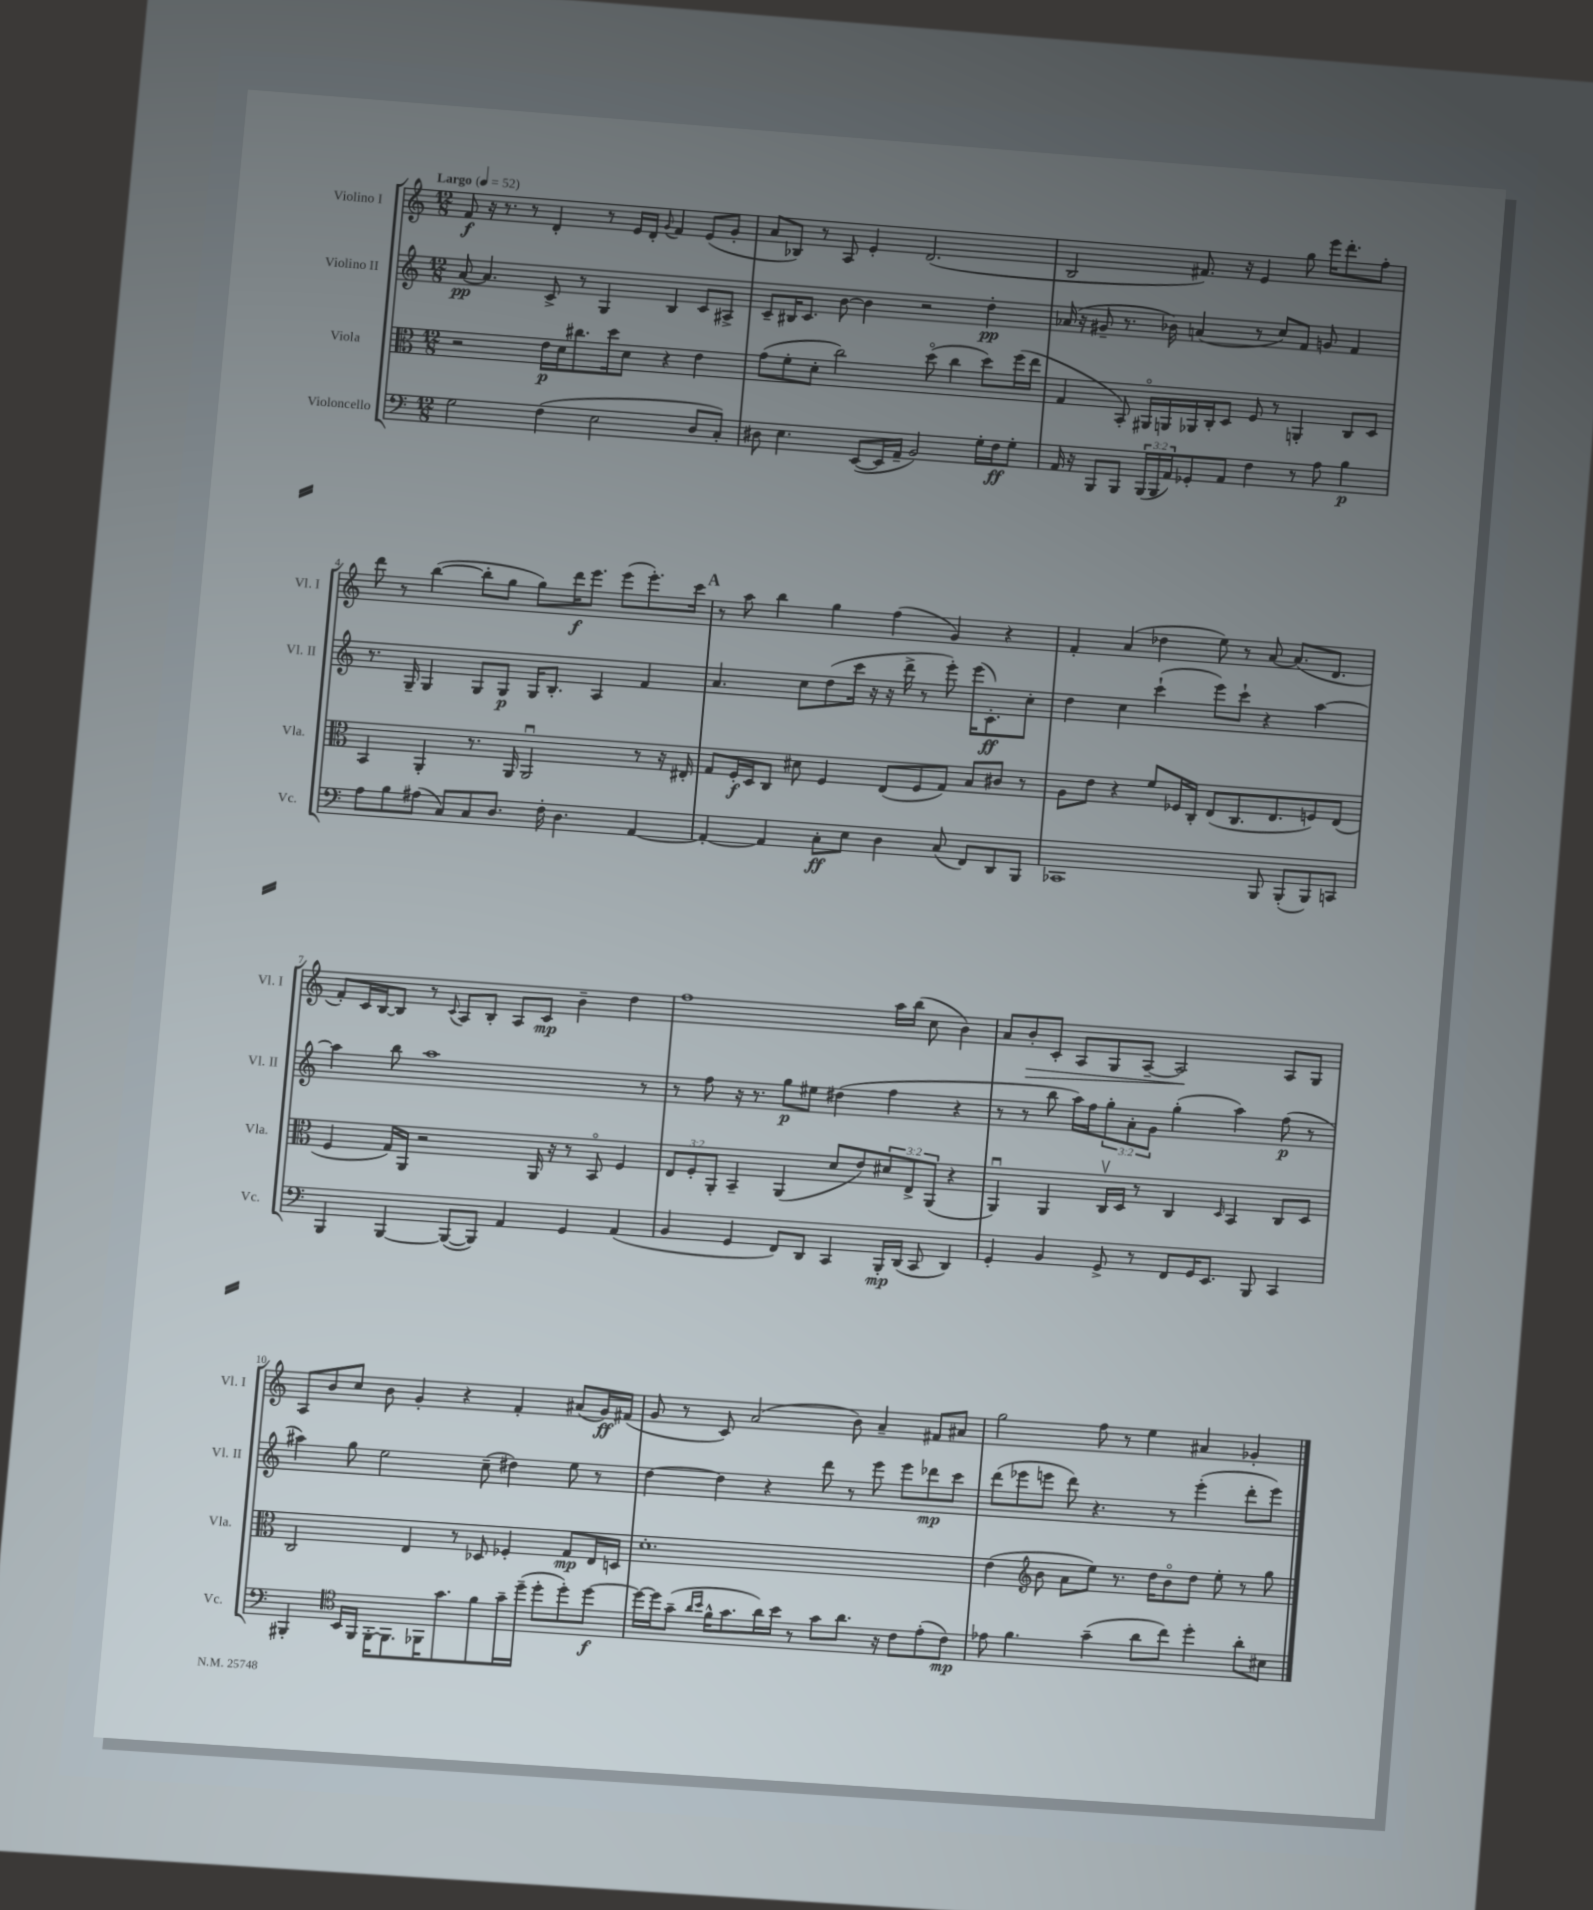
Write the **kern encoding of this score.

**kern	**kern	**kern	**kern
*staff4	*staff3	*staff2	*staff1
*clefF4	*clefC3	*clefG2	*clefG2
*k[]	*k[]	*k[]	*k[]
*M12/8	*M12/8	*M12/8	*M12/8
*MM52	*MM52	*MM52	*MM52
2G	2r	[8a	8f
.	.	4.a]	16r
.	.	.	8.r
.	.	.	8r
(4F	16e	8c^	4d'
.	16d	.	.
.	8.cc#	8r	.
2E	.	4G	8r
.	16dd	.	.
.	8d	.	16e
.	.	.	16d'
.	.	.	8qqg
.	4r	4B	4f
8D	4e	8c	(8e
8C')	.	8A#^	8g'
=	=	=	=
8D#	(8g	8c~	8a
4.E	8f'	16B#	8B-)
.	.	8.c	.
.	8d'	.	8r
.	2cc)	[8b	8A
([8EE	.	4b]	4e'
16EE]	.	.	.
16AA~	.	.	.
2BB)	.	2r	(2.d
.	(8ddo	.	.
.	4cc	.	.
16G'	8dd)	4dd'	.
16F	.	.	.
8G'	(16ff	.	.
.	16ee	.	.
=	=	=	=
16AA	4G	(16a-	2B
16r	.	16r	.
8BBB	.	8g#~	.
8BBB	8BB')	8.r	.
(24BBB	16AA#o	.	.
24BBB	.	.	.
.	16AA	16b-)	.
24AA)	.	.	.
8GG-'	16AA-	(4a	8.f#)
.	16C'	.	.
8AA	8D	.	.
.	.	.	16r
4F	8F	8r	4e
.	8r	8cc)	.
8r	4AA'	8f	8gg
8A	.	8g	16eee
.	.	.	8.ddd'
4B	8C	4f	.
.	8D	.	8ff'
=	=	=	=
8A	4BB	8.r	8ddd
8B	.	.	8r
.	.	16G~	.
(8A#	4AA'	4G	([4bb
8C)	.	.	.
8C	8.r	8G	8bb']
8.D	.	8G	8gg
.	16AA	.	.
.	2AAu	16G	8gg)
16F'	.	8.B'	.
4.D	.	.	16ddd
.	.	.	8.eee
.	.	4A	.
.	.	.	(8eee
[4AA	8r	4f	8.eee')
.	16r	.	.
.	16E#'	.	16ccc
=	=	=	=
4AA'_	8G	4.a	8r
.	16F'	.	8aa
.	16D	.	.
4AA]	8C	.	4bb
.	8d#	8cc	.
8C'	4F	(8dd	4gg
8E	.	16ccc	.
.	.	16r	.
4D	(8E	16r	(4ff
.	.	16ddd^	.
.	8F	8r	.
(8C	8G)	8eee')	4g)
8FF)	8B	(16eee	.
.	.	8.c')	.
8DD	8c#	.	4r
8BBB	8r	8cc'	.
=	=	=	=
1CC-	8A	4dd	4f'
.	8e	.	.
.	4r	4cc	(4a
.	8f	(4ccc`	4dd-
.	16F-	.	.
.	16C'	.	.
.	(8E	8eee)	8ee)
.	8.C	8ccc`	8r
8BBB	.	4r	[8a
.	8.E	.	.
(8BBB'	.	.	(8.a]
8BBB)	8F)	[4aa	.
.	.	.	8.d
8CC	(8E	.	.
=	=	=	=
4BBB	4F	4aa]	8f')
.	.	.	16c
.	.	.	[16B
[4BBB	16G)	8bb	8B]
.	16AA	.	.
.	2r	1aa	8r
.	.	.	8qqc
(8BBB_	.	.	8A
8BBB])	.	.	8B'
4AA	.	.	8A
.	16AA	.	8c
.	16r	.	.
4GG	8r	.	4b~
.	8BBo	.	.
(4AA	4F	.	4dd
.	.	8r	.
=	=	=	=
4BB	12E	8r	1ff
.	12F'	.	.
.	.	8ff	.
.	12AA'	.	.
4GG	4BB~	16r	.
.	.	8.r	.
8FF)	(4AA	8gg	.
8DD	.	8ee#	.
4CC	8d	(4dd#	.
.	8e)	.	.
16BBB'	12d#	4ff	16aa
(16DD	.	.	(16bb
.	12E^	.	.
8CC	.	.	8cc
.	(12AA	.	.
4DD)	4r	4r	4b)
=	=	=	=
4GG'	4AAu)	8r	8a
.	.	8r	8b'
4BB	4AA	8bb	8c'
.	.	16aa)	8A
.	.	16ff	.
8GG^	16Cv	12gg'	8G
.	16D	.	.
.	.	12a'	.
8r	8r	.	[8A~
.	.	12g	.
8FF	4C	(4gg'	2A]
16GG	.	.	.
8.EE	.	.	.
.	16qqD	.	.
.	4BB	4aa)	.
8BBB	.	.	.
4CC	8C	(8ff	8A
.	8D	8r	8G
=	=	=	=
4BBB#'	2C	4aa#)	8A
.	.	.	8b
*clefC4	*	*	*
16BB	.	8gg	8cc
16FF	.	.	.
[16FF'	.	2ee	8b
8.FF]	.	.	.
.	4E	.	4g'
16FF-	.	.	.
8.g	.	.	.
.	8r	.	4r
8f	8D-	(8cc~	.
16g~	4F-'	4dd#)	4f'
(16dd~	.	.	.
8dd'	.	.	.
8dd')	8G	8ee	(8a#
[8dd	16E	8r	16g)
.	16D	.	(16f#
=	=	=	=
16dd_	1.d'	[4dd	8g
16dd]	.	.	.
(8g~	.	.	8r
16qqa	.	.	.
16qqb	.	.	.
16f^^	.	4dd]	8c)
8.g	.	.	.
.	.	.	(2a
16a)	.	4r	.
16b	.	.	.
8r	.	.	.
8g	.	8ddd	.
8.a	.	8r	8b)
.	.	8eee	4a~
16r	.	.	.
8c	.	8eee	.
(8e'	.	8ddd-	8f#
8c)	.	8ccc	8a#
=	=	=	=
8e-	(4e	(8ddd	2gg
4.f	.	8eee-	.
*	*clefG2	*	*
.	8b	8eee	.
.	8a	8ddd)	.
(4g~	8ee)	4.r	8ff
.	8.r	.	8r
8a	.	.	4ee
.	16dd	.	.
8cc)	8bo	8r	.
4dd'	8dd	(4eee'	4a#
.	8ee'	.	.
8a'	8r	8ddd'	4g-'
8B#	8gg	8eee)	.
==	==	==	==
*-	*-	*-	*-
